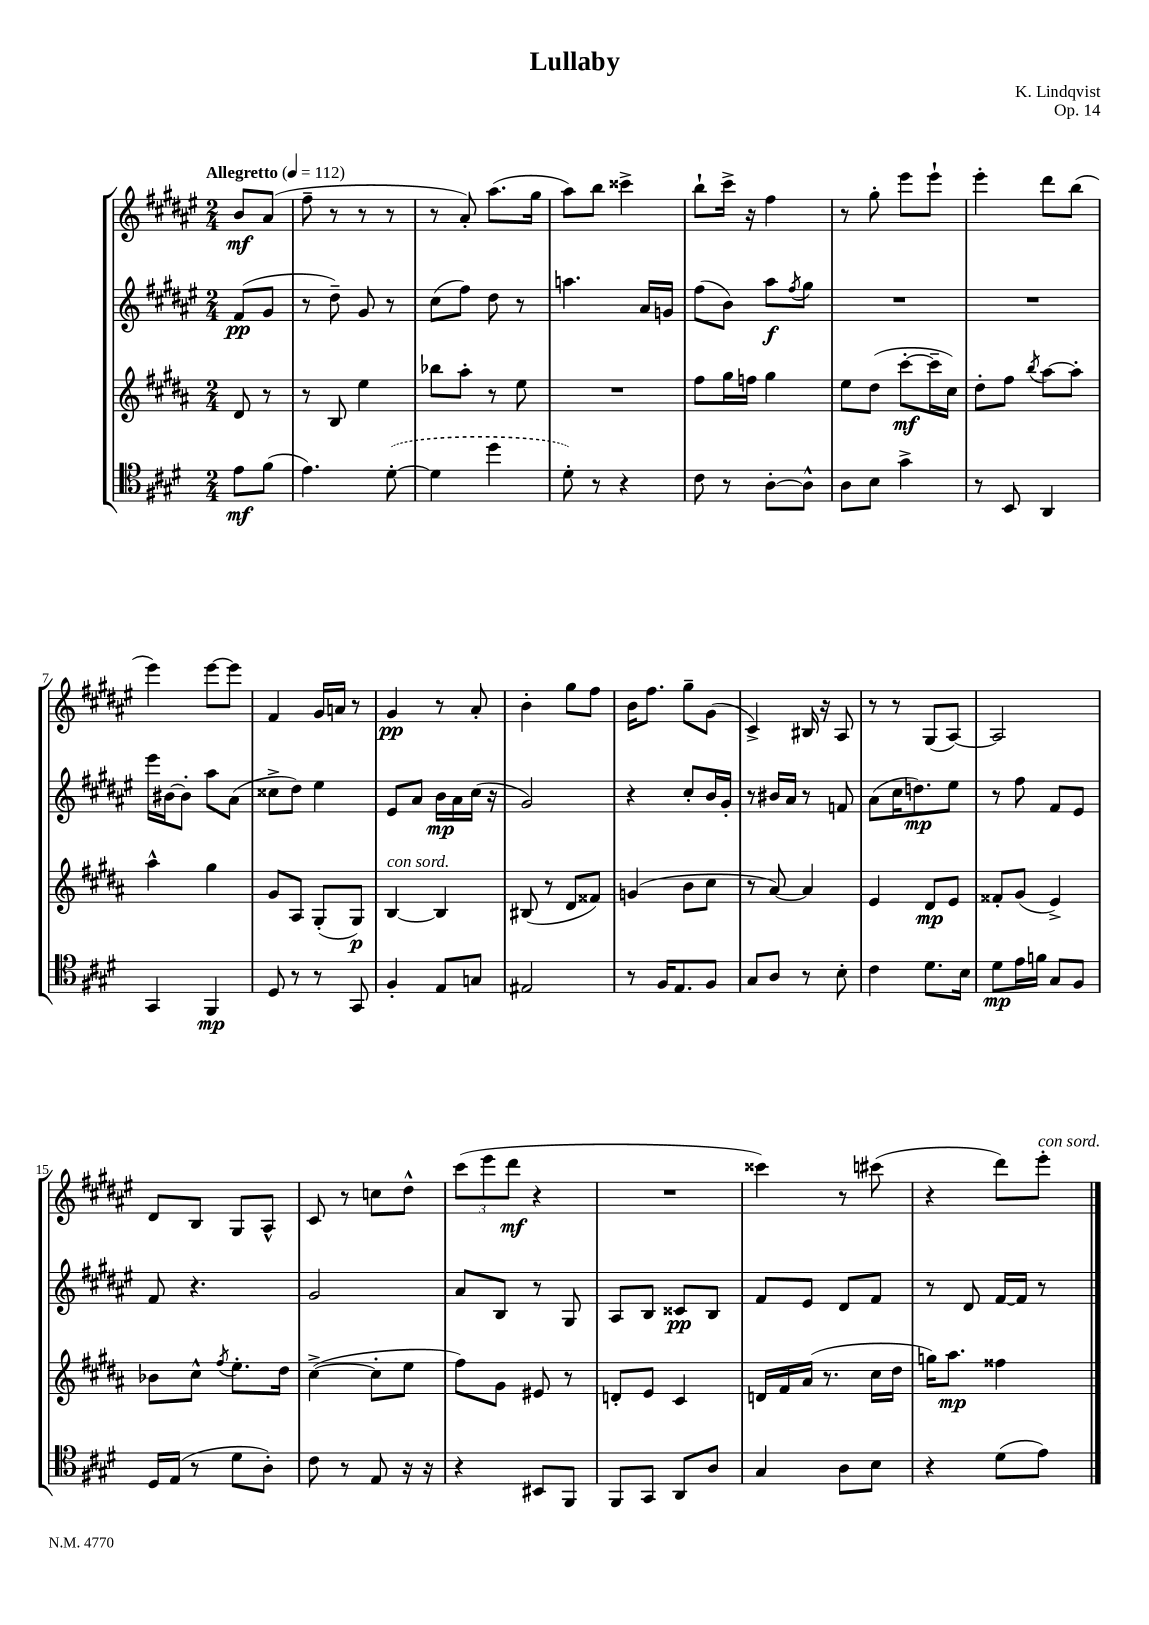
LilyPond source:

\header { title = "Lullaby" composer = "K. Lindqvist" opus = "Op. 14" }
<<
\new StaffGroup <<
\new Staff = "s0" {
    \clef treble \key fis \major \numericTimeSignature \time 2/4 \partial 4 \tempo "Allegretto" 4 = 112
    b'8\mf ais'8( |
    fis''8-- r8 r8 r8 |
    r8 ais'8-.) ais''8.( gis''16 |
    ais''8) b''8 cisis'''4-> |
    b''8-! cis'''16-> r16 fis''4 |
    r8 gis''8-. eis'''8 eis'''8-! |
    eis'''4-. dis'''8 b''8( |
    eis'''4) eis'''8~ eis'''8 |
    fis'4 gis'16 a'16 r8 |
    gis'4\pp r8 ais'8-. |
    b'4-. gis''8 fis''8 |
    b'16 fis''8. gis''8-- gis'8( |
    cis'4->) bis16 r16 ais8 |
    r8 r8 gis8( ais8~) |
    ais2 |
    dis'8 b8 gis8 ais8-^ |
    cis'8 r8 c''8 dis''8-^ |
    \tuplet 3/2 { cis'''8( eis'''8 dis'''8\mf } r4 |
    R2 |
    cisis'''4) r8 cis'''8( |
    r4 dis'''8) eis'''8-.^\markup { \italic "con sord." } \bar "|." |
}
\new Staff = "s1" {
    \clef treble \key fis \major \numericTimeSignature \time 2/4 \partial 4
    fis'8\pp( gis'8 |
    r8 dis''8--) gis'8 r8 |
    cis''8( fis''8) dis''8 r8 |
    a''4. ais'16 g'16 |
    fis''8( b'8) ais''8\f \acciaccatura { fis''8 } gis''8 |
    R2 |
    R2 |
    eis'''16 bis'16~ bis'8-. ais''8 ais'8( |
    cisis''8-> dis''8) eis''4 |
    eis'8 ais'8 b'16\mp ais'16 cis''16( r16 |
    gis'2) |
    r4 cis''8-. b'16 gis'16-. |
    r8 bis'16 ais'16 r8 f'8 |
    ais'8( cis''16 d''8.\mp) eis''8 |
    r8 fis''8 fis'8 eis'8 |
    fis'8 r4. |
    gis'2 |
    ais'8 b8 r8 gis8 |
    ais8 b8 cisis'8\pp b8 |
    fis'8 eis'8 dis'8 fis'8 |
    r8 dis'8 fis'16~ fis'16 r8 \bar "|." |
}
\new Staff = "s2" {
    \clef treble \key b \major \numericTimeSignature \time 2/4 \partial 4
    dis'8 r8 |
    r8 b8 e''4 |
    bes''8 ais''8-. r8 e''8 |
    R2 |
    fis''8 gis''16 f''16 gis''4 |
    e''8 dis''8( cis'''8~-.\mf cis'''16-- cis''16) |
    dis''8-. fis''8 \acciaccatura { b''8 } ais''8~ ais''8-. |
    ais''4-^ gis''4 |
    gis'8 ais8 gis8-.( gis8\p) |
    b4~^\markup { \italic "con sord." } b4 |
    bis8( r8 dis'8 fisis'8) |
    g'4( b'8 cis''8 |
    r8 ais'8~) ais'4 |
    e'4 dis'8\mp e'8 |
    fisis'8-. gis'8( e'4->) |
    bes'8 cis''8-^ \acciaccatura { fis''8 } e''8.-. dis''16 |
    cis''4~->( cis''8-. e''8 |
    fis''8) gis'8 eis'8 r8 |
    d'8-. e'8 cis'4 |
    d'16 fis'16 ais'16( r8. cis''16 dis''16 |
    g''16) ais''8.\mp fisis''4 \bar "|." |
}
\new Staff = "s3" {
    \clef tenor \key e \major \numericTimeSignature \time 2/4 \partial 4
    e'8\mf fis'8( |
    e'4.) \once \slurDashed dis'8~-.( |
    dis'4 dis''4 |
    dis'8-.) r8 r4 |
    cis'8 r8 a8~-. a8-^ |
    a8 b8 gis'4-> |
    r8 b,8 a,4 |
    gis,4 fis,4\mp |
    dis8 r8 r8 gis,8 |
    fis4-. e8 g8 |
    eis2 |
    r8 fis16 e8. fis8 |
    gis8 a8 r8 b8-. |
    cis'4 dis'8. b16 |
    dis'8\mp e'16 f'16 gis8 fis8 |
    dis16 e16( r8 dis'8 a8-.) |
    cis'8 r8 e8 r16 r16 |
    r4 bis,8 fis,8 |
    fis,8 gis,8 a,8 a8 |
    gis4 a8 b8 |
    r4 dis'8( e'8) \bar "|." |
}
>>
>>
